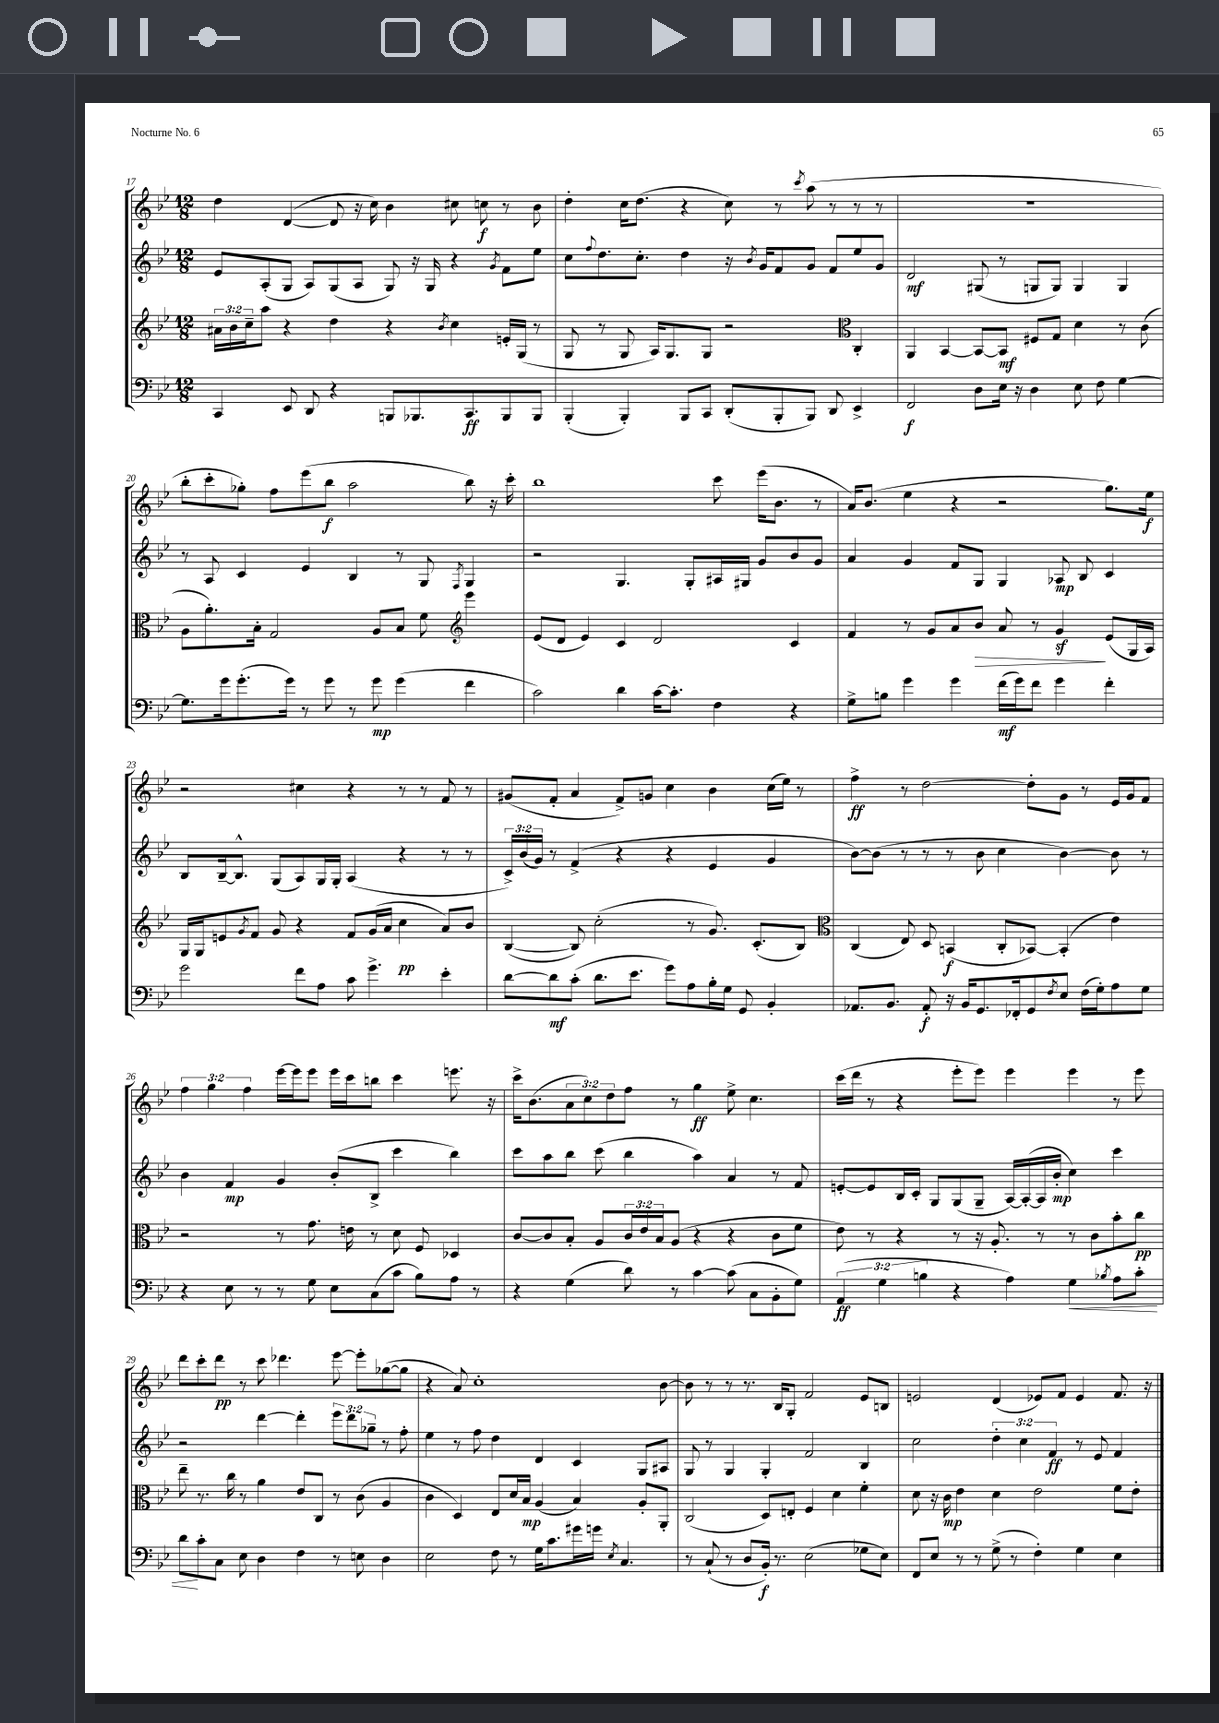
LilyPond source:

<<
\new StaffGroup <<
\new Staff = "s0" {
    \clef treble \key bes \major \numericTimeSignature \time 12/8 \override Staff.TupletNumber.text = #tuplet-number::calc-fraction-text
    d''4 d'4~( d'8 r16 c''16) bes'4 cis''8 c''8\f r8 bes'8 |
    d''4-. c''16 d''8.( r4 c''8) r8 \acciaccatura { c'''8 } a''8( r8 r8 r8 |
    R1. |
    bes''8-. c'''8-. ges''8-.) f''8 ees'''8( bes''8\f a''2 bes''8) r16 c'''16-. |
    bes''1 c'''8 ees'''16( bes'8. r8 |
    a'16) bes'8.( ees''4 r4 r2 g''8.) ees''16\f |
    r2 cis''4 r4 r8 r8 f'8 r8 |
    gis'8( f'8-. a'4 f'8->) g'8 c''4 bes'4 c''16( ees''16) r8 |
    f''4->\ff r8 d''2~ d''8-. g'8 r8 ees'16 g'16 f'8 |
    \tuplet 3/2 { f''4 g''4 f''4 } ees'''16~ ees'''16 ees'''8 ees'''16 c'''16 b''8 c'''4 e'''8. r16 |
    c'''16-> bes'8.( \tuplet 3/2 { a'8 c''8) d''8 } f''8 r8 g''4\ff ees''8-> c''4. |
    c'''16( d'''16 r8 r4 ees'''8-. ees'''8) ees'''4 ees'''4 r8 ees'''8 |
    d'''8 c'''8-. d'''8\pp r8 c'''8 des'''4. ees'''8~ ees'''8-. ges''8~( ges''8 |
    r4 a'8) c''1-. bes'8~ |
    bes'8 r8 r8 r8. bes16 g8-. f'2 ees'8 b8 |
    e'2 d'4( ees'8) f'8 ees'4 f'8. r16 \bar "|." |
}
\new Staff = "s1" {
    \clef treble \key bes \major \numericTimeSignature \time 12/8 \override Staff.TupletNumber.text = #tuplet-number::calc-fraction-text
    ees'8 a8-.( g8 a8) g8( a8 g8) r16 g16 r4 \acciaccatura { g'8 } f'8 ees''8 |
    c''8 \appoggiatura { f''8 } d''8. c''8.-. d''4 r16 \acciaccatura { bes'8 } g'16 f'8 g'8 f'8 ees''8 g'8 |
    d'2\mf gis8( r8 g8 g8) g4 g4 |
    r8 a8 c'4 ees'4 bes4 r8 g8 \acciaccatura { f8 } g4 |
    r2 g4. g8-. ais16 gis16 g'8 bes'8 g'8 |
    a'4 g'4 f'8 g8 g4 aes8\mp bes8 c'4 |
    bes8 bes16~-- bes8.-^ g8( a8) g16 g16-. a4( r4 r8 r8 |
    \tuplet 3/2 { c'16->) bes'16( g'16) } r8 f'4->( r4 r4 ees'4 g'4 |
    bes'8~) bes'8( r8 r8 r8 bes'8 c''4 bes'4~) bes'8 r8 |
    bes'4 f'4\mp g'4 bes'8-.( bes8-> c'''4 bes''4) |
    c'''8 a''8 bes''8 c'''8( bes''4 a''4) a'4 r8 f'8 |
    e'8~-. e'8 bes16 c'16-. g8 g8( g8-- a16~) a16~-.( a16 bes'16-.\mp c''4) c'''4 |
    r2 d'''4~ d'''4-. \tuplet 3/2 { ees'''8 d'''8 ges''8-- } r8 f''8-. |
    ees''4 r8 f''8 d''4 d'4 c'4 g8 ais8 |
    g8 r8 g4 g4-. f'2 bes4 |
    c''2 \tuplet 3/2 { d''4-. c''4 f'4\ff } r8 ees'8 f'4 \bar "|." |
}
\new Staff = "s2" {
    \clef treble \key bes \major \numericTimeSignature \time 12/8 \override Staff.TupletNumber.text = #tuplet-number::calc-fraction-text
    \tuplet 3/2 { ais'16 bes'16 c''16-- } a''8 r4 d''4 r4 \acciaccatura { bes'8 } c''4 e'16-. g16( r8 |
    g8 r8 g8 a16) g8. g8 r2 \clef alto c4-. |
    a,4 bes,4~ bes,8~ bes,8\mf fis8 g8 d'4 r8 c'8( |
    a8 a'8.-.) bes16-. g2 a8 bes8 f'8 \clef treble ees'''4 |
    ees'8( d'8 ees'4) c'4 d'2 c'4 |
    f'4 r8 g'8 a'8 bes'8\> a'8 r8 g'4\sf\! ees'8( g16 a16) |
    g16 g16 e'8 \acciaccatura { g'8 } f'8 g'8 r4 f'8 g'16( a'16 c''4\pp a'8) bes'8 |
    bes4~( bes8) c''2-.( r8 g'8.) c'8.-.( bes8) |
    \clef alto c4( ees8) d8 b,4\f( c8-. bes,8~) bes,4-.( ees'4) |
    r2 r8 g'8. e'16 r8 d'8 f8 des4 |
    c'8~ c'8 bes8-. a8 \tuplet 3/2 { c'16 ees'16 bes16 } a8( r4 r4 c'8 f'8 |
    ees'8) r8 r4 r8 r16 a8.-. r8 r8 c'8 bes'8-. c''8\pp |
    ees''8-- r8. c''16 r8 a'4 ees'8 c8 r8 c'8( a4 |
    c'4 d4) ees8 d'16 bes16\mp a4( bes4) a8-. a,8-. |
    c2( d8) e8-. f4 d'4 f'4-. |
    d'8 r16 c'16\mp ees'4 d'4 ees'2 f'8 ees'8-. \bar "|." |
}
\new Staff = "s3" {
    \clef bass \key bes \major \numericTimeSignature \time 12/8 \override Staff.TupletNumber.text = #tuplet-number::calc-fraction-text
    c,4 ees,8 d,8 r4 b,,8 bes,,8. c,8.\ff bes,,8 bes,,8 |
    bes,,4-.( bes,,4-.) bes,,8 c,8 d,8-.( bes,,8-. bes,,8) d,8 ees,4-> |
    f,2\f d8 ees16 r16 d4 ees8 f8 g4~ |
    g8. g'16 g'8.-.( g'16) r8 g'8 r8 g'8\mp g'4( f'4 |
    c'2) d'4 c'16~ c'8.-. f4 r4 |
    g8-> b8 g'4 g'4 f'16\mf( g'16) f'8 g'4 f'4-. |
    g'2 f'8 a8 c'8 g'4.-> ees'4-. |
    d'8~ d'8\mf c'8-.( d'8. ees'8. g'8) a8 bes16-. g16 g,8 bes,4-. |
    aes,8. bes,8. aes,8-.\f r16 bes,16 g,8. fes,16-. g,8 \acciaccatura { f8 } ees8 f16( g16-.) a8 g8 |
    r4 ees8 r8 r8 g8 ees8 c8( c'8 bes8) a8 r8 |
    r4 g4( d'8) r8 c'4~ c'8( c8 bes,8-. g8) |
    \tuplet 3/2 { a,4\ff( g4 b4 } r4 a4) g4\< \acciaccatura { bes8 } a8 c'8-. |
    d'8\! c'8-. c8 ees8 d4 f4 r8 e8 d4 |
    ees2 f8 r8 g16 c'8. gis'16 g'16 \acciaccatura { ees8 } c4. |
    r8 c8-!( r8 d8 bes,16-.\f) r8. ees2( ges8 ees8) |
    f,8 ees8 r8 r8 g8->( r8 f4-.) g4 ees4 \bar "|." |
}
>>
>>
\layout { \context { \Score currentBarNumber = #17 } }
